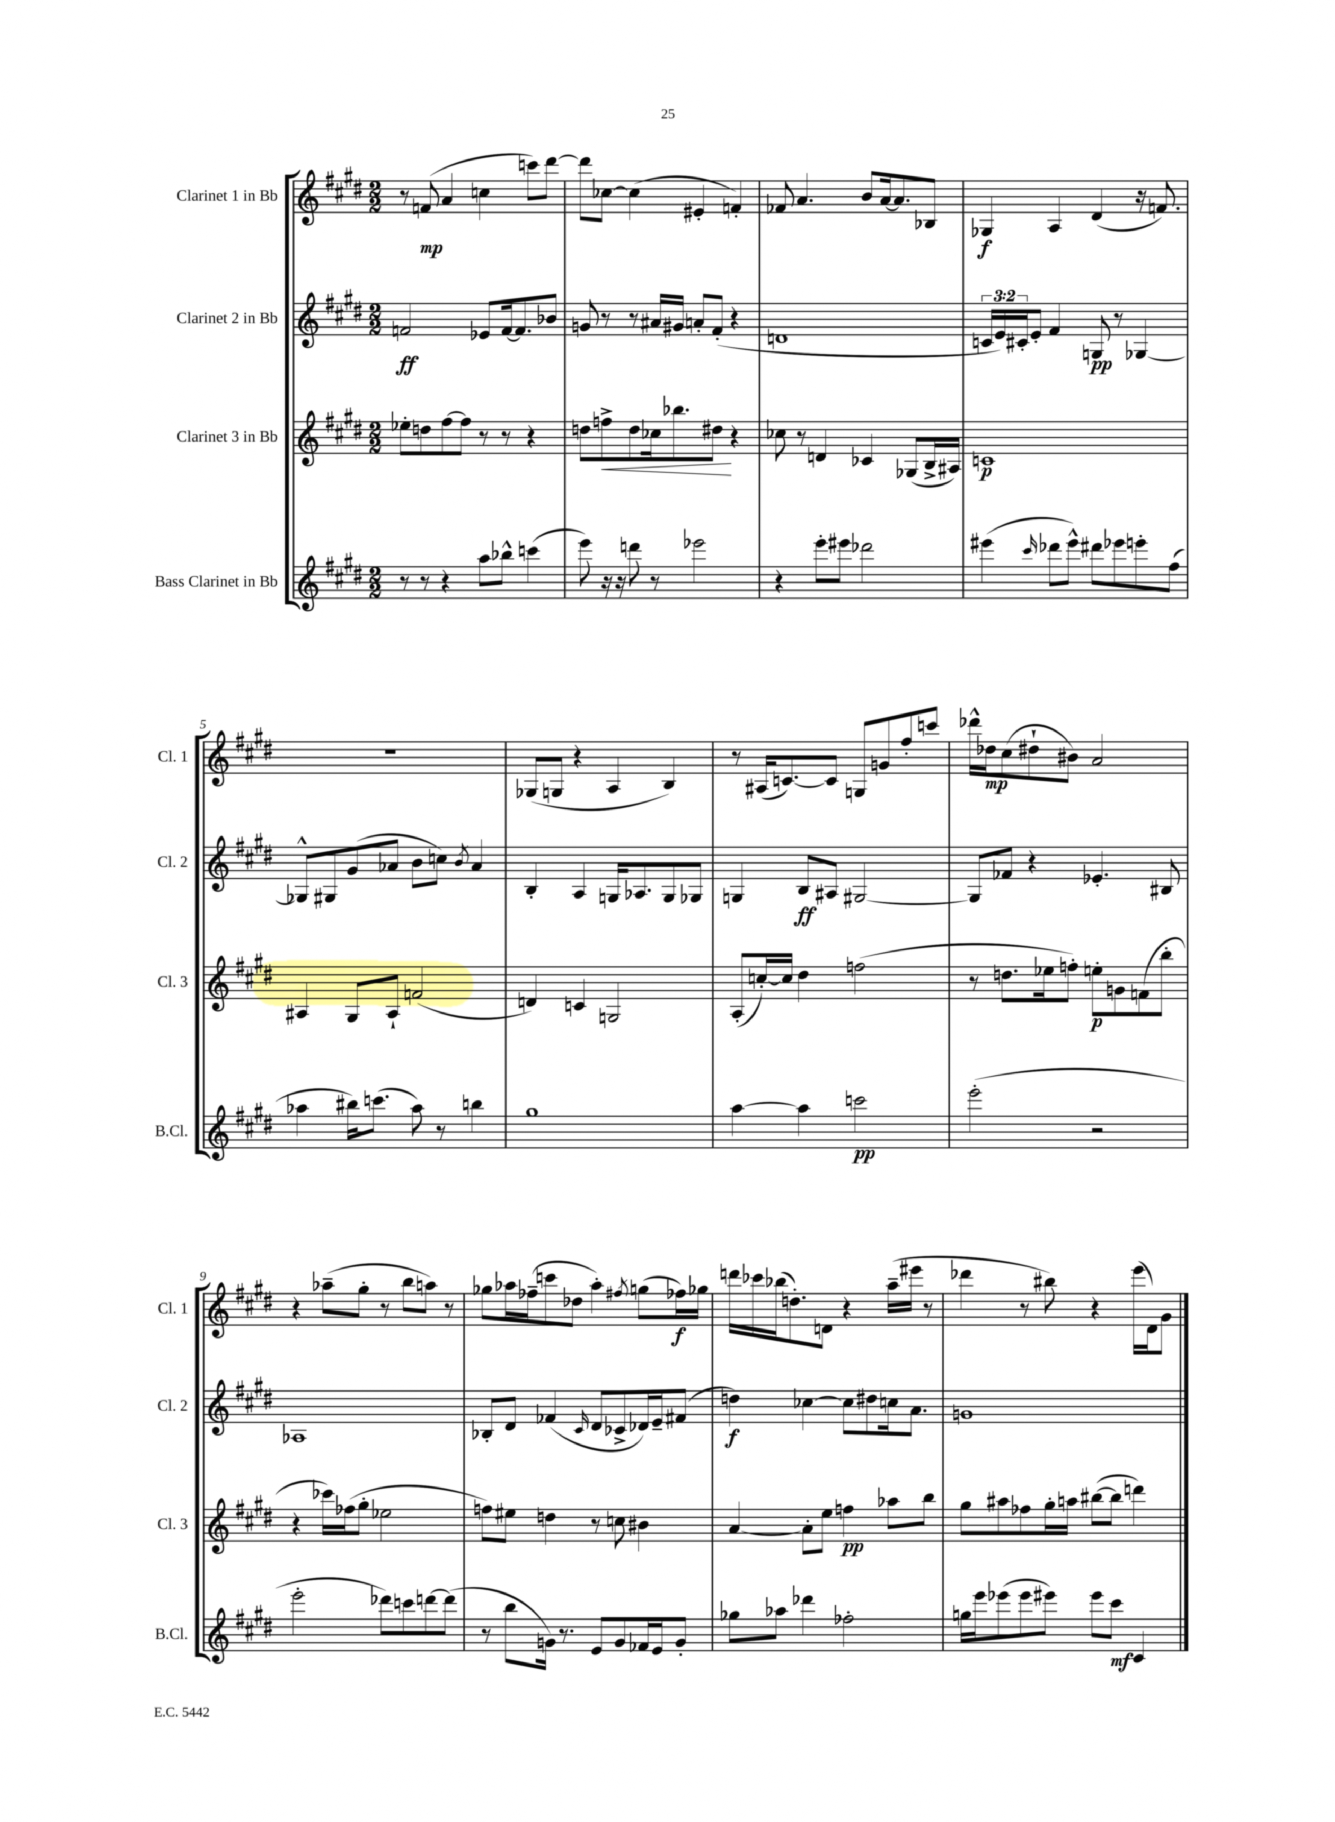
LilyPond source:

<<
\new StaffGroup <<
\new Staff = "s0" \with { instrumentName = "Clarinet 1 in Bb" shortInstrumentName = "Cl. 1" } {
    \clef treble \key e \major \numericTimeSignature \time 2/2
    r8 f'8\mp( a'4 c''4 c'''8) dis'''8~ |
    dis'''8 ces''8~ ces''4( eis'4-. f'4-.) |
    fes'8 a'4. b'8 a'16~ a'8. bes8 |
    ges4\f a4 dis'4( r16 f'8.) |
    R1 |
    ges8( g8 r4 a4 b4) |
    r8 ais16( c'8.~) c'8 g8 g'8 fis''8-. c'''8 |
    des'''16-^ des''16\mp cis''8( dis''8-! bis'8) a'2 |
    r4 aes''8--( gis''8-. r8 b''8 a''8) r8 |
    ges''8 aes''16 fes''16--( c'''8 des''8 aes''4-.) \acciaccatura { fis''8 } g''8( fes''16\f) ges''16 |
    d'''16 ces'''16 bes''16( d''8.-.) d'8 r4 a''16--( eis'''16 r8 |
    des'''4 r8 bis''8) r4 e'''16( dis'16) gis'8 \bar "|." |
}
\new Staff = "s1" \with { instrumentName = "Clarinet 2 in Bb" shortInstrumentName = "Cl. 2" } {
    \clef treble \key e \major \numericTimeSignature \time 2/2 \override Staff.TupletNumber.text = #tuplet-number::calc-fraction-text
    f'2\ff ees'8 f'16~ f'8. bes'8 |
    g'8 r8 r8 ais'16 gis'16 a'8-. fis'8-.( r4 |
    d'1 |
    \tuplet 3/2 { c'16 e'16) cis'16-. } e'8-. fis'4 g8\pp r8 ges4~ |
    ges8-^ gis8 gis'8( aes'8 b'8 c''8) \acciaccatura { b'8 } aes'4 |
    b4-. a4 g16 aes8. g8 ges8 |
    g4 b8\ff ais8 gis2~ |
    gis8 fes'8 r4 ees'4.-. bis8 |
    aes1 |
    bes8-. dis'8 fes'4( \grace { cis'16 } dis'8 ces'8-> des'16) e'16-- fis'8( |
    d''4\f) ces''4~ ces''8 dis''8 c''16 a'8. |
    g'1 \bar "|." |
}
\new Staff = "s2" \with { instrumentName = "Clarinet 3 in Bb" shortInstrumentName = "Cl. 3" } {
    \clef treble \key e \major \numericTimeSignature \time 2/2
    ees''8-. d''8 fis''8~ fis''8 r8 r8 r4 |
    d''8 f''8->\< d''8 ces''16 bes''8. dis''8\! r4 |
    ces''8 r8 d'4 ces'4 ges8( b16-> ais16) |
    c'1\p |
    ais4 gis8 ais8-! f'2( |
    d'4) c'4 g2 |
    a8-.( c''16~-.) c''16 dis''4 f''2( |
    r8 d''8. ees''16 f''8-.) e''8-.\p g'8 f'8( b''8-. |
    r4 ces'''16) fes''16( gis''8-. ees''2 |
    f''8) eis''8 d''4 r8 c''8 bis'4 |
    a'4~ a'8-. e''8 f''4\pp aes''8 b''8 |
    gis''8 ais''8 fes''8 gis''16-. a''16 bis''8~( bis''8 d'''4) \bar "|." |
}
\new Staff = "s3" \with { instrumentName = "Bass Clarinet in Bb" shortInstrumentName = "B.Cl." } {
    \clef treble \key e \major \numericTimeSignature \time 2/2
    r8 r8 r4 a''8 bes''8-^ c'''4( |
    e'''8) r16 r16 d'''8 r8 ees'''2 |
    r4 e'''8-. eis'''8 des'''2 |
    eis'''4( \grace { cis'''16 } des'''8 eis'''8-^) dis'''8 ees'''8 e'''8-. fis''8( |
    aes''4 bis''16) c'''8.( aes''8) r8 b''4 |
    gis''1 |
    a''4~ a''4 c'''2\pp |
    e'''2-.( r2 |
    e'''2-. des'''8) c'''8 d'''8~ d'''8( |
    r8 b''8 g'16) r8. e'8 g'8 fes'16 e'16 g'8-. |
    ges''8 aes''8 des'''4 fes''2-. |
    g''16 e'''16 ees'''8( ees'''8 eis'''8) eis'''8 cis'''8\mf cis'4 \bar "|." |
}
>>
>>
